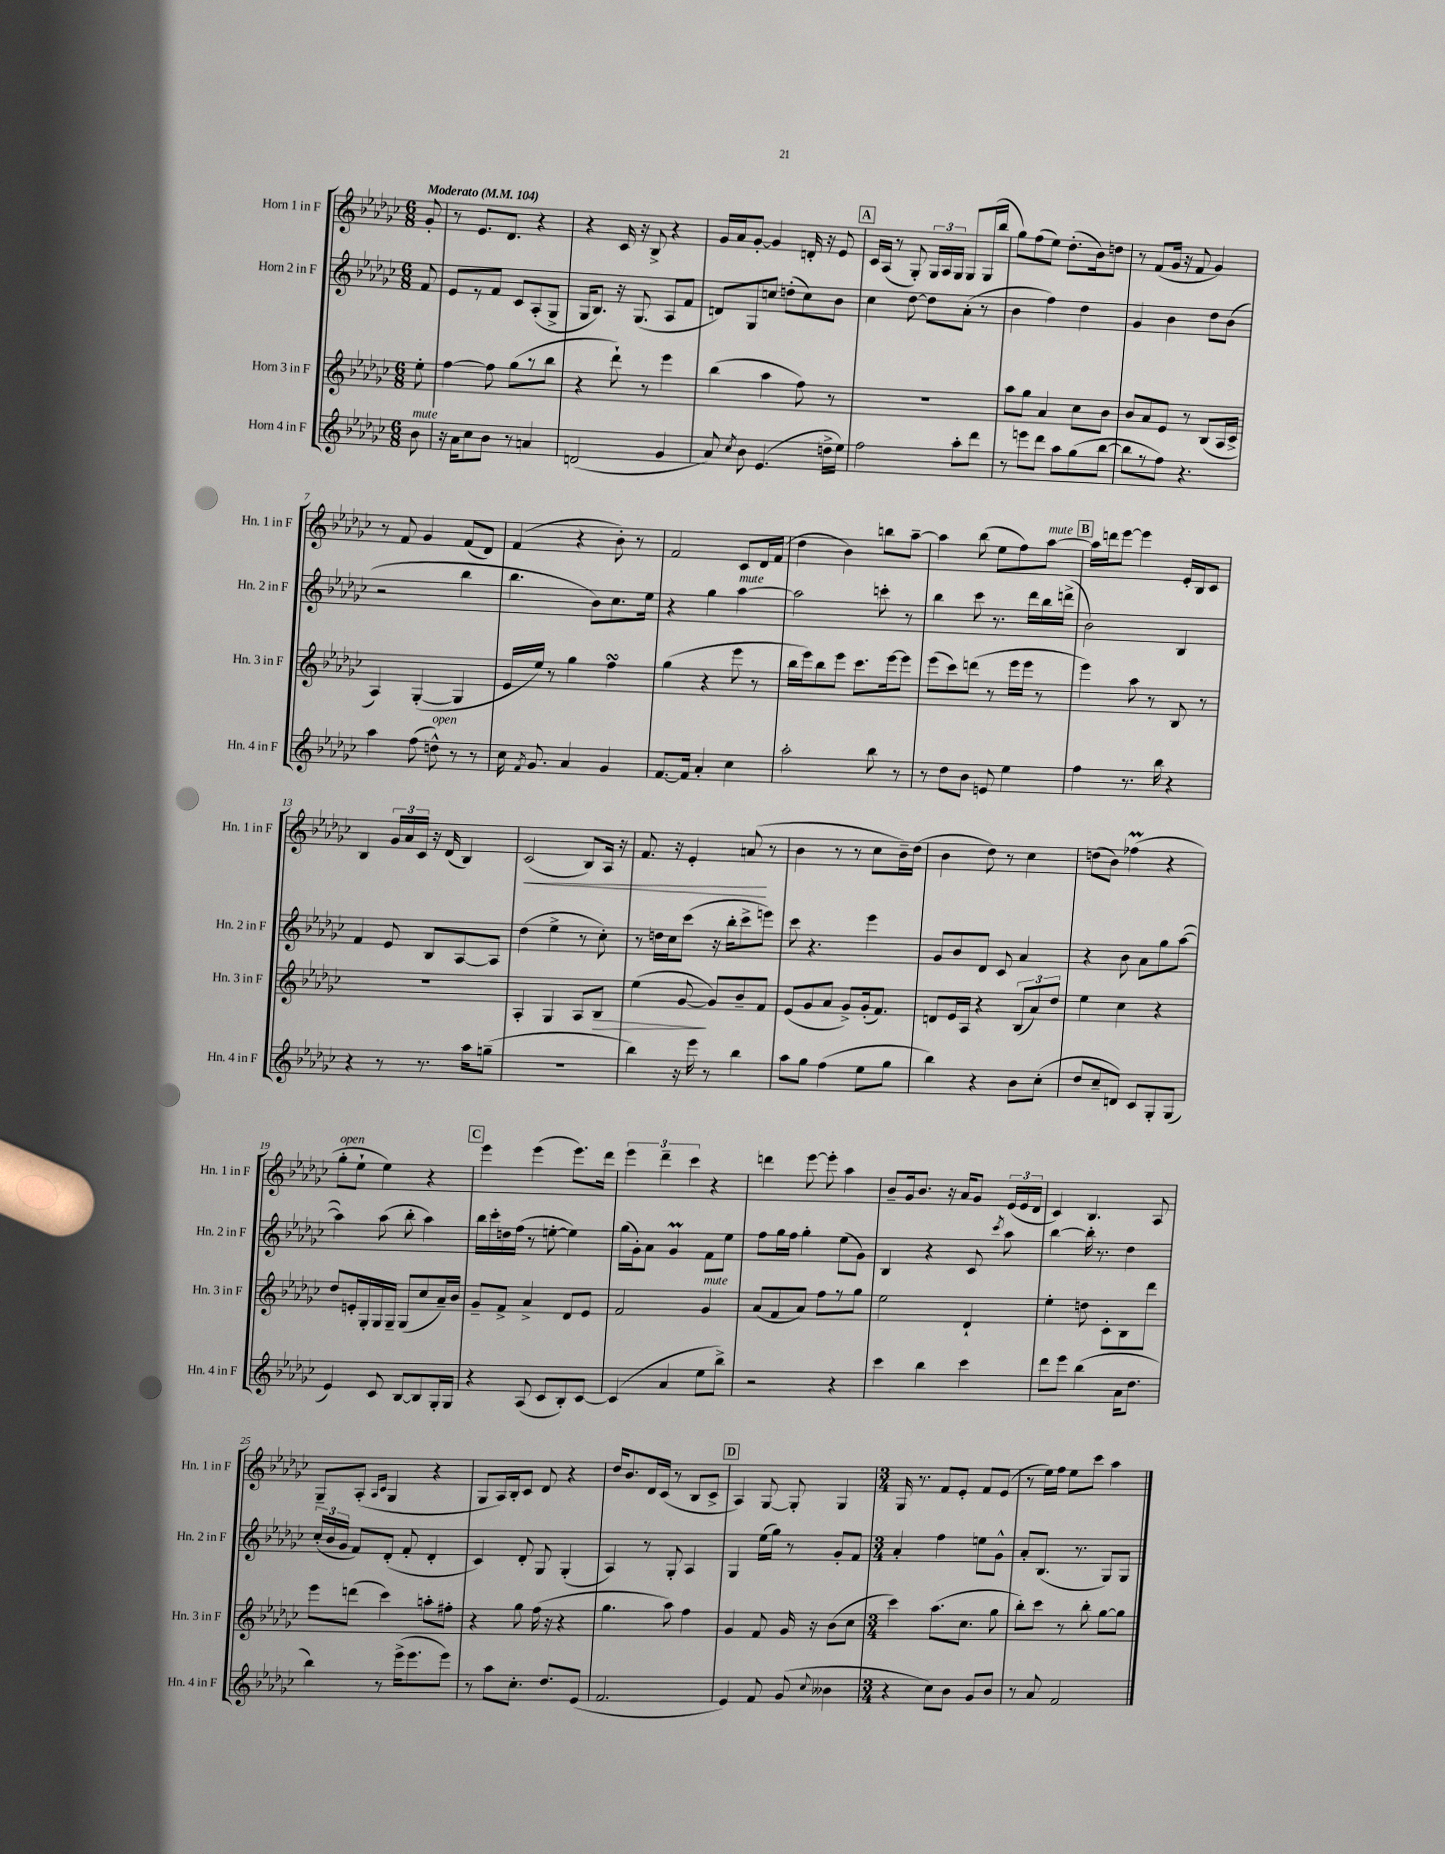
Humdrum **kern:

**kern	**kern	**dynam	**kern	**kern	**dynam
*part4	*part3	*part3	*part2	*part1	*part1
*staff4	*staff3	*staff3	*staff2	*staff1	*staff1
*I"Horn 4 in F	*I"Horn 3 in F	*	*I"Horn 2 in F	*I"Horn 1 in F	*
*I'Hn. 4 in F	*I'Hn. 3 in F	*	*I'Hn. 2 in F	*I'Hn. 1 in F	*
*clefG2	*clefG2	*	*clefG2	*clefG2	*
*k[b-e-a-d-g-c-]	*k[b-e-a-d-g-c-]	*	*k[b-e-a-d-g-c-]	*k[b-e-a-d-g-c-]	*
*M6/8	*M6/8	*	*M6/8	*M6/8	*
*MM104	*MM104	*	*MM104	*MM104	*
=	=	=	=	=	=
!	!	!	!	!LO:TX:a:B:t=Moderato	!
!LO:TX:a:i:t=mute	!	!	!	!	!
8b-\	8ee-'\	.	8f/	8g-'/	.
=1	=1	=1	=1	=1	=1
16r	[4ff\	.	8e-/L	8r	.
16a-\KL	.	.	.	.	.
8cc-\	.	.	8r	8.e-/L	.
8b-\J	8ff\]	.	8f/J	.	.
.	.	.	.	8.d-/J	.
8r	(8gg-\L	.	8c-/L	.	.
4an/	8r	.	(8A-'/	4r	.
.	8bb-\J	.	8G-^/J	.	.
=2	=2	=2	=2	=2	=2
(2dn/	4r	.	16G-/KL	4r	.
.	.	.	8.B-/J)	.	.
.	8ddd-`\)	.	16r	16c-/	.
.	.	.	(8.G-/	16r	.
.	8r	.	.	8B-^/	.
4g-/	4eee-\	.	8A-/L	4r	.
.	.	.	8f/J	.	.
=3	=3	=3	=3	=3	=3
8a-/)	(4bb-\	.	8dn/L)	16g-/LL	.
.	.	.	.	16a-/J	.
8qcc-/	.	.	.	.	.
8b-\	.	.	8G-/	[8g-'/J	.
(4.e-/	4aa-\	.	8ccn/J	4g-/]	.
.	.	.	(8ddn'\L	.	.
.	8ff\)	.	8cc\)	16dn'/	.
.	.	.	.	16r	.
16ddn^\LL	8r	.	8b-\J	8e-/	.
16ee-\JJ)	.	.	.	.	.
!!LO:REH:place=s1:t=A
=4	=4	=4	=4	=4	=4
2ff\	2.r	.	4cc-\	16c-/LL	.
.	.	.	.	(16A-/JJ	.
.	.	.	.	8r	.
.	.	.	[8dd-\	8G-'/)	.
.	.	.	8dd-\L]	24G-/LL	.
.	.	.	.	24A-/	.
.	.	.	.	24G-/JJ	.
8aa-'\L	.	.	(8a-'\J	8G-/L	.
8ddd-\J	.	.	8r	(16G-/L	.
.	.	.	.	16bb-/JJ	.
=5	=5	=5	=5	=5	=5
8r	8aa-\L	.	4b-\	8gg-\L)	.
8eeen\L	8gg-\J	.	.	(8ff\	.
8ddd-\J	4a-/	.	4ff\)	8ee-\J)	.
8aa-\L	.	.	.	(8.dd-'\L	.
(8gg-\	8cc-\L	.	4dd-\	.	.
.	.	.	.	16b-\k)	.
[8bb-\J	8b-\J	.	.	8ddn\J	.
=6	=6	=6	=6	=6	=6
8bb-\L]	8b-/L	.	4g-/	8r	.
8r	8a-/	.	.	(8f/L	.
8ff\J)	8e-/J	.	4b-\	16g-/Jk	.
.	.	.	.	16r	.
4.r	8r	.	.	8f/	.
.	(8B-/L	.	8dd-\L	4g-/)	.
.	16A-/L	.	(8b-\J	.	.
.	16c-^/JJ	.	.	.	.
!!LO:LB:g=z
=7	=7	=7	=7	=7	=7
4aa-\	4A-/)	.	2r	8r	.
.	.	.	.	8f/	.
(8ff\	([4G-'/	.	.	4g-/	.
!LO:TX:a:i:t=open	!	!	!	!	!
8ddn^^\)	.	.	.	.	.
8r	4G-/]	.	4bb-\	(8f/L	.
8r	.	.	.	8d-/J)	.
=8	=8	=8	=8	=8	=8
16cc-\	16e-/LL	.	4.bb-\	(4f/	.
8qf/	.	.	.	.	.
8.g-/	16ee-/JJ)	.	.	.	.
.	8r	.	.	.	.
4a-/	4gg-\	.	.	4r	.
.	.	.	8b-\L)	.	.
4g-/	4ffsSsS\	.	8.cc-\	8b-'\)	.
.	.	.	.	8r	.
.	.	.	16ee-\Jk	.	.
=9	=9	=9	=9	=9	=9
[8.f/L	(4gg-\	.	4r	2f/	.
16f/Jk]	.	.	.	.	.
4a-'/	4r	.	4gg-\	.	.
!	!	!	!LO:TX:a:i:t=mute	!	!
4cc-\	8eee-\	.	[4aa-\	8c-/L	.
.	8r	.	.	16d-/L	.
.	.	.	.	(16f/JJ	.
=10	=10	=10	=10	=10	=10
2aa-'\	16bb-\LL	.	2aa-\]	4dd-\	.
.	16eee-\J)	.	.	.	.
.	8bb-\	.	.	.	.
.	8eee-\J	.	.	4b-\)	.
.	8.ccc-\L	.	.	.	.
8bb-\	.	.	8cccn'\	8bbn\L	.
.	[16eee-\k	.	.	.	.
8r	8eee-\J]	.	8r	[8aa-~\J	.
=11	=11	=11	=11	=11	=11
8r	(8eee-\L	.	4bb-\	4aa-\]	.
8dd-\L	8ccc-\)	.	.	.	.
8b-\J	(8dddn\J	.	8ccc-\	(8bb-\	.
8en/	8r	.	8.r	8ee-\L	.
4ee-\	16eee-\LL	.	.	8ff\)	.
.	16eee-\JJ	.	16ddd-\LL	.	.
!	!	!	!	!LO:TX:a:i:t=mute	!
.	8r	.	16bb-\	[8aa-\J	.
.	.	.	(16dddn^\JJ	.	.
!!LO:REH:place=s1:t=B
=12	=12	=12	=12	=12	=12
4ff\	4eee-\)	.	2b-\)	16aa-\LL]	.
.	.	.	.	16dddn\J	.
.	.	.	.	[8eee-\J	.
8.r	8aa-\	.	.	4eee-\]	.
.	8r	.	.	.	.
16bb-\	.	.	.	.	.
4r	8B-/	.	4B-/	16e-'/LL	.
.	.	.	.	16B-/J	.
.	8r	.	.	8c-/J	.
!!LO:LB:g=z
=13	=13	=13	=13	=13	=13
4r	2.r	.	4f/	4B-/	.
8r	.	.	8e-/	24g-/LL	.
.	.	.	.	24a-/	.
.	.	.	.	24c-/JJ	.
8.r	.	.	8B-/L	16r	.
.	.	.	.	(16d-/	.
.	.	.	[8A-/	4B-/)	.
16aa-\KL	.	.	.	.	.
(8ggn~\J	.	.	8A-/J]	.	.
=14	=14	=14	=14	=14	=14
!	!	!	!	!	!LO:HP:b
2.r	4A-'/	.	(4dd-\	(2c-/	<
.	4G-/	.	4ee-^\	.	.
.	8A-/L	.	8r	8B-/L)	.
!	!	!LO:HP:b	!	!	!
.	8B-/J	>	8cc-'\)	16A-/Jk	.
.	.	.	.	16r	.
=15	=15	=15	=15	=15	=15
4bb-\)	(4ee-\	.	8r	8.f/	.
.	.	.	16ddn\LL	.	.
.	.	.	16cc-\J	16r	.
16r	[8g-/	.	(8ccc-\J	4e-'/	.
16eee-\	.	.	.	.	.
8r	8g-/L])	]	16r	.	.
.	.	.	16bb-'\KL	.	.
4bb-\	8b-~/	.	8ccc-^\	(8an/	.
.	8f/J	.	8eeen\J)	8r	[
=16	=16	=16	=16	=16	=16
8aa-\L	(8e-/L	.	8ccc-\	4b-\	.
8gg-\J	8g-/	.	4.r	.	.
(4ff\	8a-/J	.	.	8r	.
.	8g-^/L)	.	.	8r	.
8ee-\L	(16g-'/k	.	4eee-\	8cc-\L	.
.	8.f/J)	.	.	.	.
8gg-\J	.	.	.	16b-~\L)	.
.	.	.	.	(16dd-\JJ	.
=17	=17	=17	=17	=17	=17
4bb-\)	8dn/L	.	8g-/L	4b-\	.
.	16e-/L	.	8b-/	.	.
.	16A-/JJ	.	.	.	.
4r	4r	.	8d-/J	8dd-\)	.
.	.	.	8c-/	8r	.
8b-\L	(12B-/L	.	4a-/	4cc-\	.
.	12a-/)	.	.	.	.
(8cc-'\J	.	.	.	.	.
.	12dd-/J	.	.	.	.
=18	=18	=18	=18	=18	=18
8dd-/L	4ee-\	.	4r	(8ddn\L	.
8cc-~/	.	.	.	8b-\J)	.
8dn/J)	4cc-\	.	8b-\	(4ff-XM\	.
8c-/L	.	.	8a-\L	.	.
8G-'/	4r	.	8gg-\	4r	.
(8G-/J	.	.	([8aa-\J	.	.
!!LO:LB:g=z
=19	=19	=19	=19	=19	=19
!	!	!	!	!LO:TX:a:i:t=open	!
4e-/)	8dd-/L	.	4aa-\])	8gg-'\L	.
.	16en'/L	.	.	8ee-`\J	.
.	16G-'/	.	.	.	.
8c-/	16G-/	.	(8aa-\	4ee-\)	.
.	16G-~/JJ	.	.	.	.
[8B-/L	(8G-/L	.	8bb-'\	.	.
8B-/]	8cc-/	.	4aa-\)	4r	.
16G-'/L	16a-~/L)	.	.	.	.
16G-/JJ	16b-/JJ	.	.	.	.
!!LO:REH:place=s1:t=C
=20	=20	=20	=20	=20	=20
4r	8g-~/L	.	16bb-\LL	4eee-\	.
.	.	.	16ccc-'\	.	.
.	8f^/J	.	16ddn\	.	.
.	.	.	(16ff\JJ	.	.
(8A-/	4a-^/	.	8r	(4eee-\	.
8c-/L	.	.	[8een'\	.	.
8B-'/)	8d-/L	.	4ee\])	8.eee-\L)	.
[8c-/J	8e-/J	.	.	.	.
.	.	.	.	16ddd-\Jk	.
=21	=21	=21	=21	=21	=21
(4c-/]	2f/	.	(16gg-\LL	6eee-\	.
.	.	.	16g-'\J)	.	.
.	.	.	8a-\J	.	.
.	.	.	.	6ddd-~\	.
4a-/	.	.	4g-M/	.	.
.	.	.	.	6ccc-\	.
!	!LO:TX:a:i:t=mute	!	!	!	!
8ee-\L	4g-/	.	8f\L	4r	.
8bb-^\J)	.	.	8ee-\J	.	.
=22	=22	=22	=22	=22	=22
2r	(8a-/L	.	8ff\L	4dddn\	.
.	8f/	.	16gg-\L	.	.
.	.	.	16ff\JJ	.	.
.	8a-/J)	.	4gg-'\	[8eee-\	.
.	8ff\L	.	.	8eee-'\]	.
4r	8r	.	(8ee-\L	4aa-\	.
.	8gg-\J	.	8g-\J)	.	.
=23	=23	=23	=23	=23	=23
4ccc-\	2ee-\	.	4B-/	8b-~/L	.
.	.	.	.	16g-/k	.
.	.	.	.	8.b-/J	.
4bb-\	.	.	4r	.	.
.	.	.	.	16r	.
.	.	.	.	16a-/KL	.
4ccc-\	4d-`/	.	8c-/	8g-/J	.
.	.	.	8qccc-/	.	.
.	.	.	8aa-\	(24e-/LL	.
.	.	.	.	24e-/	.
.	.	.	.	24d-/JJ	.
=24	=24	=24	=24	=24	=24
8ddd-\L	4ee-'\	.	[4bb-\	4c-/)	.
8eee-\J	.	.	.	.	.
(4bb-\	8ddn\	.	16bb-'\]	4.B-/	.
.	.	.	8.r	.	.
.	8c-'\L	.	.	.	.
16a-\KL	8B-\	.	4dd-\	.	.
8.dd-\J	.	.	.	.	.
.	8ddd-\J	.	.	8A-/	.
!!LO:LB:g=z
=25	=25	=25	=25	=25	=25
4bb-\)	8eee-\L	.	(24cc-'/LL	8G-~/L	.
.	.	.	24b-/	.	.
.	.	.	24g-/JJ	.	.
.	(8dddn\J	.	8f/L)	(8A-'/J	.
.	.	.	.	16qqA-/LL	.
.	.	.	.	16qqc-/JJ	.
8r	4ccc-\)	.	(8d-'/J	4G-/	.
(16eee-^\KL	.	.	8f'/	.	.
8.eee-\	.	.	.	.	.
.	8aan'\L	.	4d-'/	4r	.
8eee-\J)	8ff#X'\J	.	.	.	.
=26	=26	=26	=26	=26	=26
8r	4r	.	4c-/)	8G-/L	.
8aa-\L	.	.	.	16A-/L)	.
.	.	.	.	16B-'/J	.
8.cc-'\J	8gg-\	.	8d-'/	8c-/J	.
.	(16ff\	.	8G-/	8d-/	.
8.dd-/L	16r	.	.	.	.
.	4r	.	(4G-'/	4r	.
(8e-/J	.	.	.	.	.
=27	=27	=27	=27	=27	=27
2.f/	4.gg-\	.	4A-/)	16dd-/KL	.
.	.	.	.	8.b-/	.
.	.	.	8r	16d-/L	.
.	.	.	.	(16c-/JJ	.
.	8aa-\)	.	8G-'/	8r	.
.	4ff\	.	4A-/	8B-/L	.
.	.	.	.	8c-^/J	.
!!LO:REH:place=s1:t=D
=28	=28	=28	=28	=28	=28
4e-/)	4g-/	.	4G-/	4A-/)	.
8f/	8f/	.	(16ee-\LL	[8G-/	.
.	.	.	16gg-\JJ)	.	.
(8g-/	16g-/	.	8r	8G-'/]	.
.	16r	.	.	.	.
8qqcc-/	.	.	.	.	.
4b--X\	(8b-\L	.	8g-'/L	4G-/	.
.	8cc-\J	.	8f/J	.	.
=29	=29	=29	=29	=29	=29
*M3/4	*M3/4	*	*M3/4	*M3/4	*
4r	4ccc-\)	.	4a-'/	16G-/	.
.	.	.	.	8.r	.
8cc-\L)	(8.aa-\L	.	4ff\	8f/L	.
8b-\J	.	.	.	8e-'/J	.
.	8.cc-\J	.	.	.	.
8g-/L	.	.	8een\L	8f/L	.
8b-/J	8gg-\	.	8g-^^\J	(8e-/J	.
=30	=30	=30	=30	=30	=30
8r	8bb-'\L)	.	8a-'/L	8r	.
8a-/	8ccc-\J	.	(8.B-/J	16ee-\LL)	.
.	.	.	.	16ff\JJ	.
2f/	8r	.	.	8ee-\L	.
.	.	.	8.r	.	.
.	8bb-'\	.	.	8ccc-\J	.
.	[8gg-\L	.	8G-/L)	4aa-\	.
.	8gg-\J]	.	8G-/J	.	.
==	==	==	==	==	==
*-	*-	*-	*-	*-	*-
